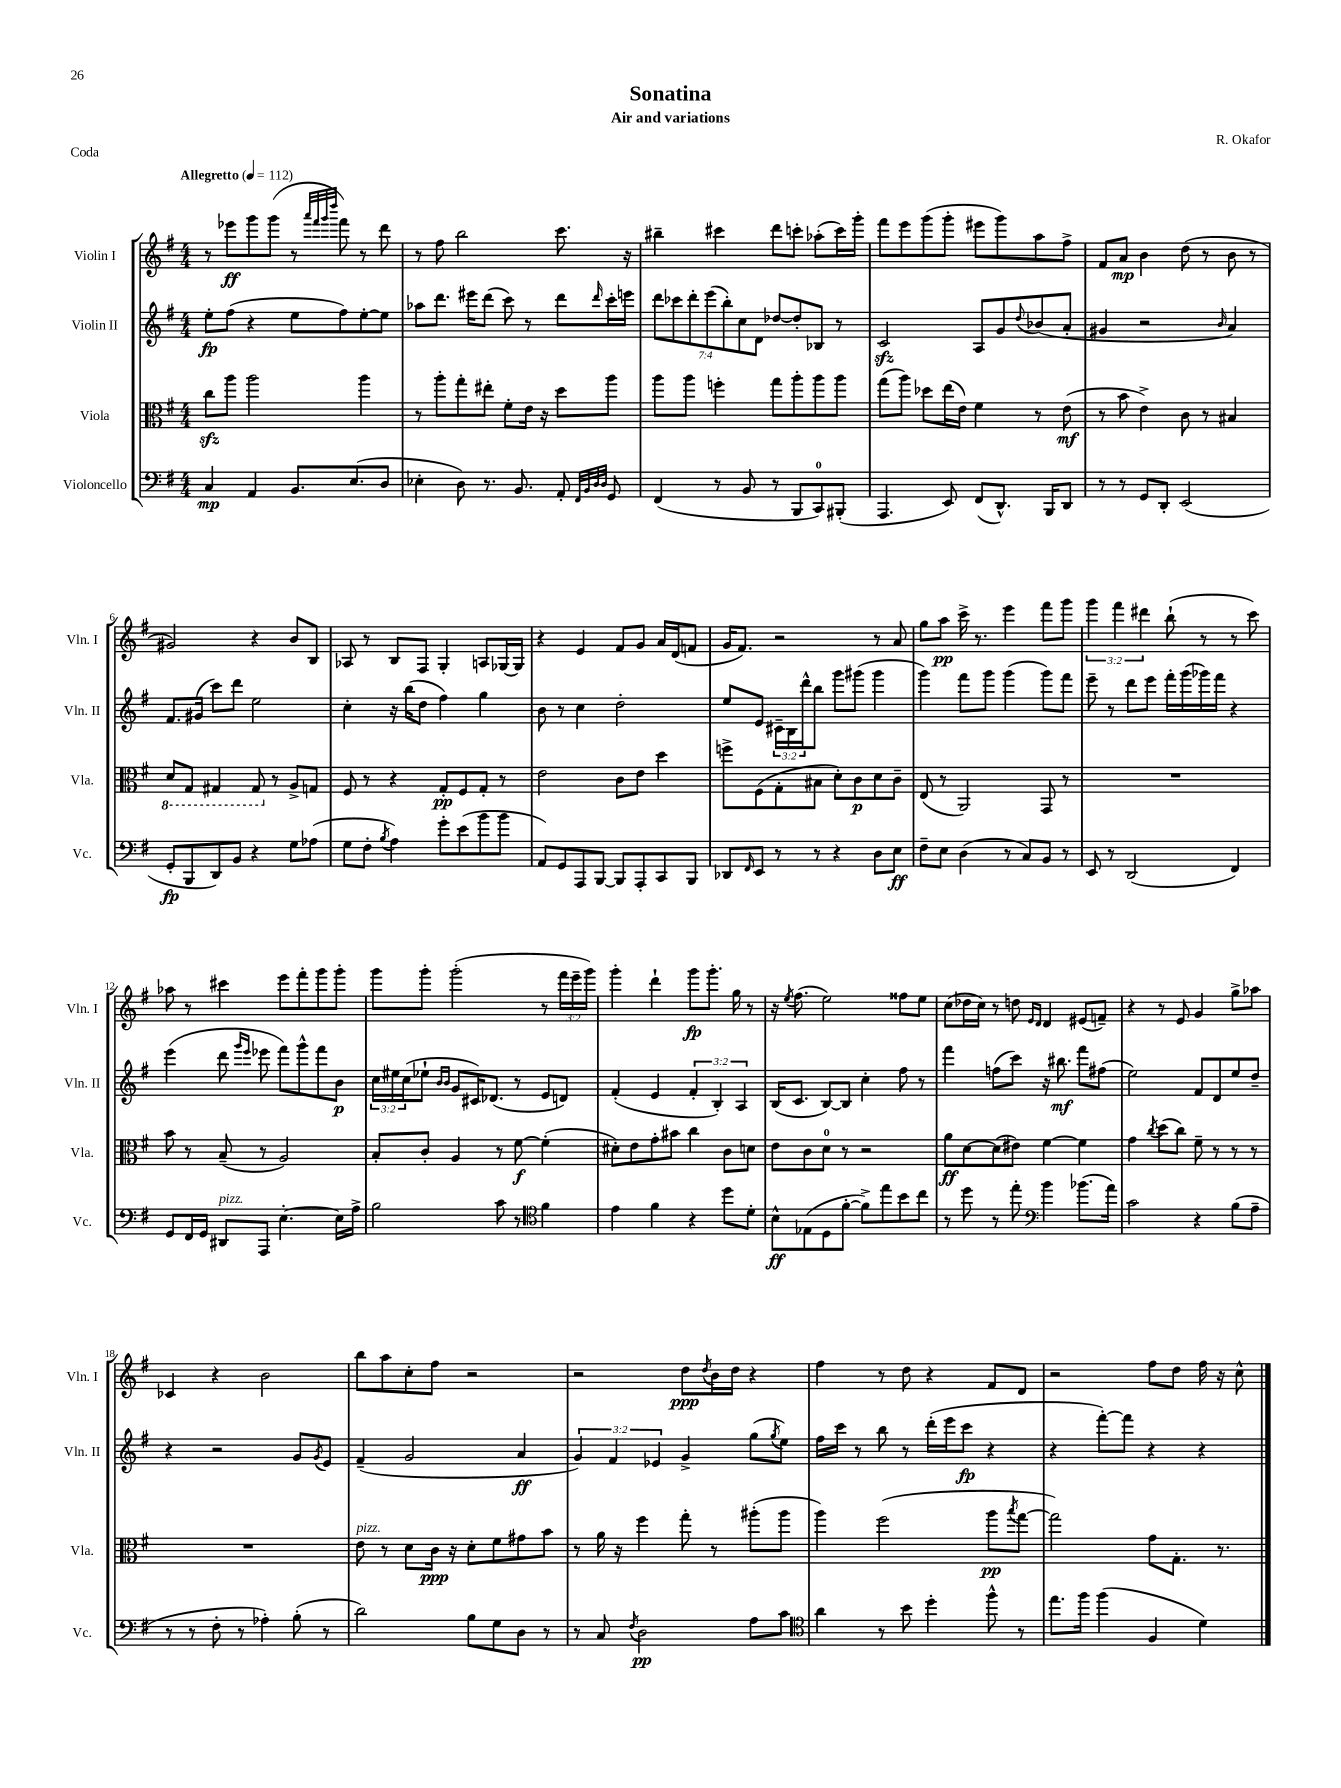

**kern	**kern	**kern	**kern
*staff4	*staff3	*staff2	*staff1
*clefF4	*clefC3	*clefG2	*clefG2
*k[f#]	*k[f#]	*k[f#]	*k[f#]
*M4/4	*M4/4	*M4/4	*M4/4
*MM112	*MM112	*MM112	*MM112
4C	8cc	8ee'	8r
.	8aa	(8ff#	8eee-
4AA	2aa	4r	8ggg
.	.	.	(8ggg
8.BB	.	8ee	8r
.	.	.	32qqaaa
.	.	.	32qqfff#
.	.	.	32qqggg
.	.	.	32qqdddd
.	.	8ff#)	8fff#)
(8.E	.	.	.
.	4aa	[8ee'	8r
8D	.	8ee]	8ddd
=	=	=	=
4E-'	8r	8aa-	8r
.	8aa'	8.ddd	8ff#
8D)	8gg'	.	2bb
.	.	16eee#	.
8.r	8ee#'	(8ddd	.
.	8f#'	8ccc)	.
8.BB	.	.	.
.	16e	8r	.
.	16r	.	.
8AA'	8dd	8ddd	8.ccc
32qqFF#	.	.	.
32qqBB	.	.	.
32qqD	.	.	.
32qqD	.	16qqddd	.
8GG	8aa	16ccc'	.
.	.	16eee	16r
=	=	=	=
(4FF#	8aa	14ddd	4bb#~
.	.	14ccc-	.
.	8aa	.	.
.	.	14ddd'	.
.	.	(14eee	.
8r	4ff'	.	4ccc#
.	.	14bb')	.
.	.	14cc	.
8BB	.	.	.
.	.	14d	.
8r	8gg	[8dd-	8ddd
8BBB	8aa'	8dd-']	8ccc'
8CC)	8aa	8B-	(8aa-'
(8BBB#'	8aa	8r	16ccc)
.	.	.	16ggg'
=	=	=	=
4.AAA	(8gg	2c	8fff#
.	8aa)	.	8eee
.	8dd-	.	(8ggg
8EE)	(16ee	.	8ggg'
.	16e)	.	.
(8FF#	4f#	8A	8eee#
8.DD^^)	.	8g	8ggg)
.	.	8qqdd	.
.	8r	(8b-	8aa
16BBB	.	.	.
8DD	(8e	8a'	8ff#^
=	=	=	=
8r	8r	4g#	8f#
8r	8b	.	8a
8GG	4e^)	2r	4b
8DD'	.	.	.
(2EE	8c	.	(8dd
.	8r	.	8r
.	.	16qqb	.
.	4B#	4a)	8b
.	.	.	8r
=	=	=	=
8GG'	8D	8.f#	2g#)
8BBB	8GG	.	.
.	.	(16g#	.
8DD)	4GG#	8ccc)	.
8BB	.	8ddd	.
4r	8GG#	2ee	4r
.	8r	.	.
8G	8A^	.	8b
(8A-	8G	.	8B
=	=	=	=
8G	8F#	4cc'	8A-
8F#'	8r	.	8r
8qB	.	.	.
4A)	4r	16r	8B
.	.	(16bb	.
.	.	8dd	8F#
8g'	8G'	4ff#)	4G'
(8e	8F#	.	.
8b	8G'	4gg	8A
8b	8r	.	[16G-
.	.	.	16G-]
=	=	=	=
8AA)	2e	8b	4r
8GG	.	8r	.
8AAA	.	4cc	4e
[8BBB	.	.	.
8BBB]	8c	2dd'	8f#
8AAA'	8e	.	8g
8CC	4dd	.	16a
.	.	.	(16d
8BBB	.	.	8f
=	=	=	=
8DD-	8ff^	8ee	16g
.	.	.	8.f#)
16qqFF#	.	.	.
8EE	(8F#	8e	.
8r	8G'	24c#~	2r
.	.	24B	.
.	.	24ddd^^	.
8r	8B#	8bb	.
4r	8d')	8ggg	.
.	8c	(8ggg#	.
8D	8d	4ggg#	8r
8E	8c~	.	8a
=	=	=	=
8F#~	(8E	4ggg)	8gg
8E	8r	.	8aa
(4D	2AA)	8fff#	16ccc^
.	.	.	8.r
.	.	8ggg	.
8r	.	(4ggg	4eee
8C)	.	.	.
8BB	8GG	8ggg)	8fff#
8r	8r	8fff#	8ggg
=	=	=	=
8EE	1r	8eee~	6ggg
8r	.	8r	.
.	.	.	6fff#
(2DD	.	8ddd	.
.	.	.	6ddd#
.	.	8eee	.
.	.	16fff#'	(8bb`
.	.	(16ggg	.
.	.	16ggg-)	8r
.	.	16fff#	.
4FF#)	.	4r	8r
.	.	.	8ccc)
=	=	=	=
8GG	8b	(4eee	8aa-
16FF#	8r	.	8r
16GG	.	.	.
8DD#	(8B~	8ddd	4ccc#
.	.	16qqggg	.
.	.	16qqeee	.
8AAA	8r	8eee-	.
[4.E'	2A)	8fff#)	8eee
.	.	8ggg^^	8fff#'
.	.	8fff#	8ggg
16E]	.	8b	8ggg'
16A^	.	.	.
=	=	=	=
2B	8B'	24cc	8ggg
.	.	24ee#	.
.	.	(24cc	.
.	8c'	8ee-`	8ggg'
.	.	16qqb	.
.	.	16qqb	.
.	4A	8g	(2ggg'
.	.	16c#)	.
.	.	(8.d-	.
8c	8r	.	.
8r	[8f#	8r	.
*clefC4	*	*	*
4f#	(4f#']	8e	8r
.	.	8d)	24fff#
.	.	.	24eee~
.	.	.	24ggg)
=	=	=	=
4e	8d#')	(4f#'	4ggg'
.	8e	.	.
4f#	8g'	4e	4ddd`
.	8b#	.	.
4r	4cc	6f#'	8ggg
.	.	.	8.ggg'
.	.	6B')	.
8dd	8c	.	.
.	.	.	16gg
.	.	6A	.
8d'	8d	.	8r
=	=	=	=
8B^^	8e	(16B	16r
.	.	.	8qee
.	.	8.c	(8.ff#
(8E-	8c	.	.
8D	8d	[8B)	2ee)
[8f#'	8r	8B]	.
8f#^])	2r	4cc'	.
8ee	.	.	.
8b	.	8ff#	8ff##
8cc	.	8r	8ee
=	=	=	=
8r	8a	4fff#	(8cc
8dd	[8d	.	16dd-
.	.	.	16cc)
8r	(8d]	(8ff	8r
8ee'	8e#)	8ccc)	8dd
*clefF4	*	*	*
.	.	.	16qqe
.	.	.	16qqd
4b	[4f#	16r	4d
.	.	8.bb#	.
(8.b-	4f#]	8fff#	(8e#
.	.	(8ff#	8f~)
16a)	.	.	.
=	=	=	=
2c	4g	2ee)	4r
.	8qcc	.	.
.	(8dd	.	8r
.	8cc)	.	8e
4r	8f#~	8f#	4g
.	8r	8d	.
(8B	8r	8ee	8gg^
8A~	8r	8dd~	8aa-
=	=	=	=
8r	1r	4r	4c-
8r	.	.	.
8F#'	.	2r	4r
8r	.	.	.
4A-')	.	.	2b
(8B'	.	8g	.
.	.	8qg	.
8r	.	8e	.
=	=	=	=
2d)	8e	(4f#~	8bb
.	8r	.	8aa
.	8d	2g	8cc'
.	16c	.	8ff#
.	16r	.	.
8B	8d'	.	2r
8G	8f#	.	.
8D	8g#	4a	.
8r	8b	.	.
=	=	=	=
8r	8r	6g)	2r
8C	16a	.	.
.	.	6f#	.
.	16r	.	.
8qF#	.	.	.
2D	4ff#	.	.
.	.	6e-	.
.	8gg'	4g^	8dd
.	.	.	8qdd
.	8r	.	16b
.	.	.	16dd
8A	(8aa#'	(8gg	4r
.	.	8qgg	.
8c	8aa#	8ee)	.
=	=	=	=
*clefC4	*	*	*
4a	4aa)	16ff#	4ff#
.	.	16ccc	.
.	.	8r	.
8r	(2ff#	8bb	8r
8b	.	8r	8dd
4dd'	.	(16ddd'	4r
.	.	16eee	.
.	.	8ccc	.
8ff#^^	8aa	4r	8f#
.	8qbb	.	.
8r	[8gg	.	8d
=	=	=	=
8.ee	2gg])	4r	2r
16ff#	.	.	.
(4ff#	.	[8fff#')	.
.	.	8fff#]	.
4F#	8g	4r	8ff#
.	8.G'	.	8dd
4d)	.	4r	16ff#
.	8.r	.	16r
.	.	.	8cc^^
==	==	==	==
*-	*-	*-	*-
